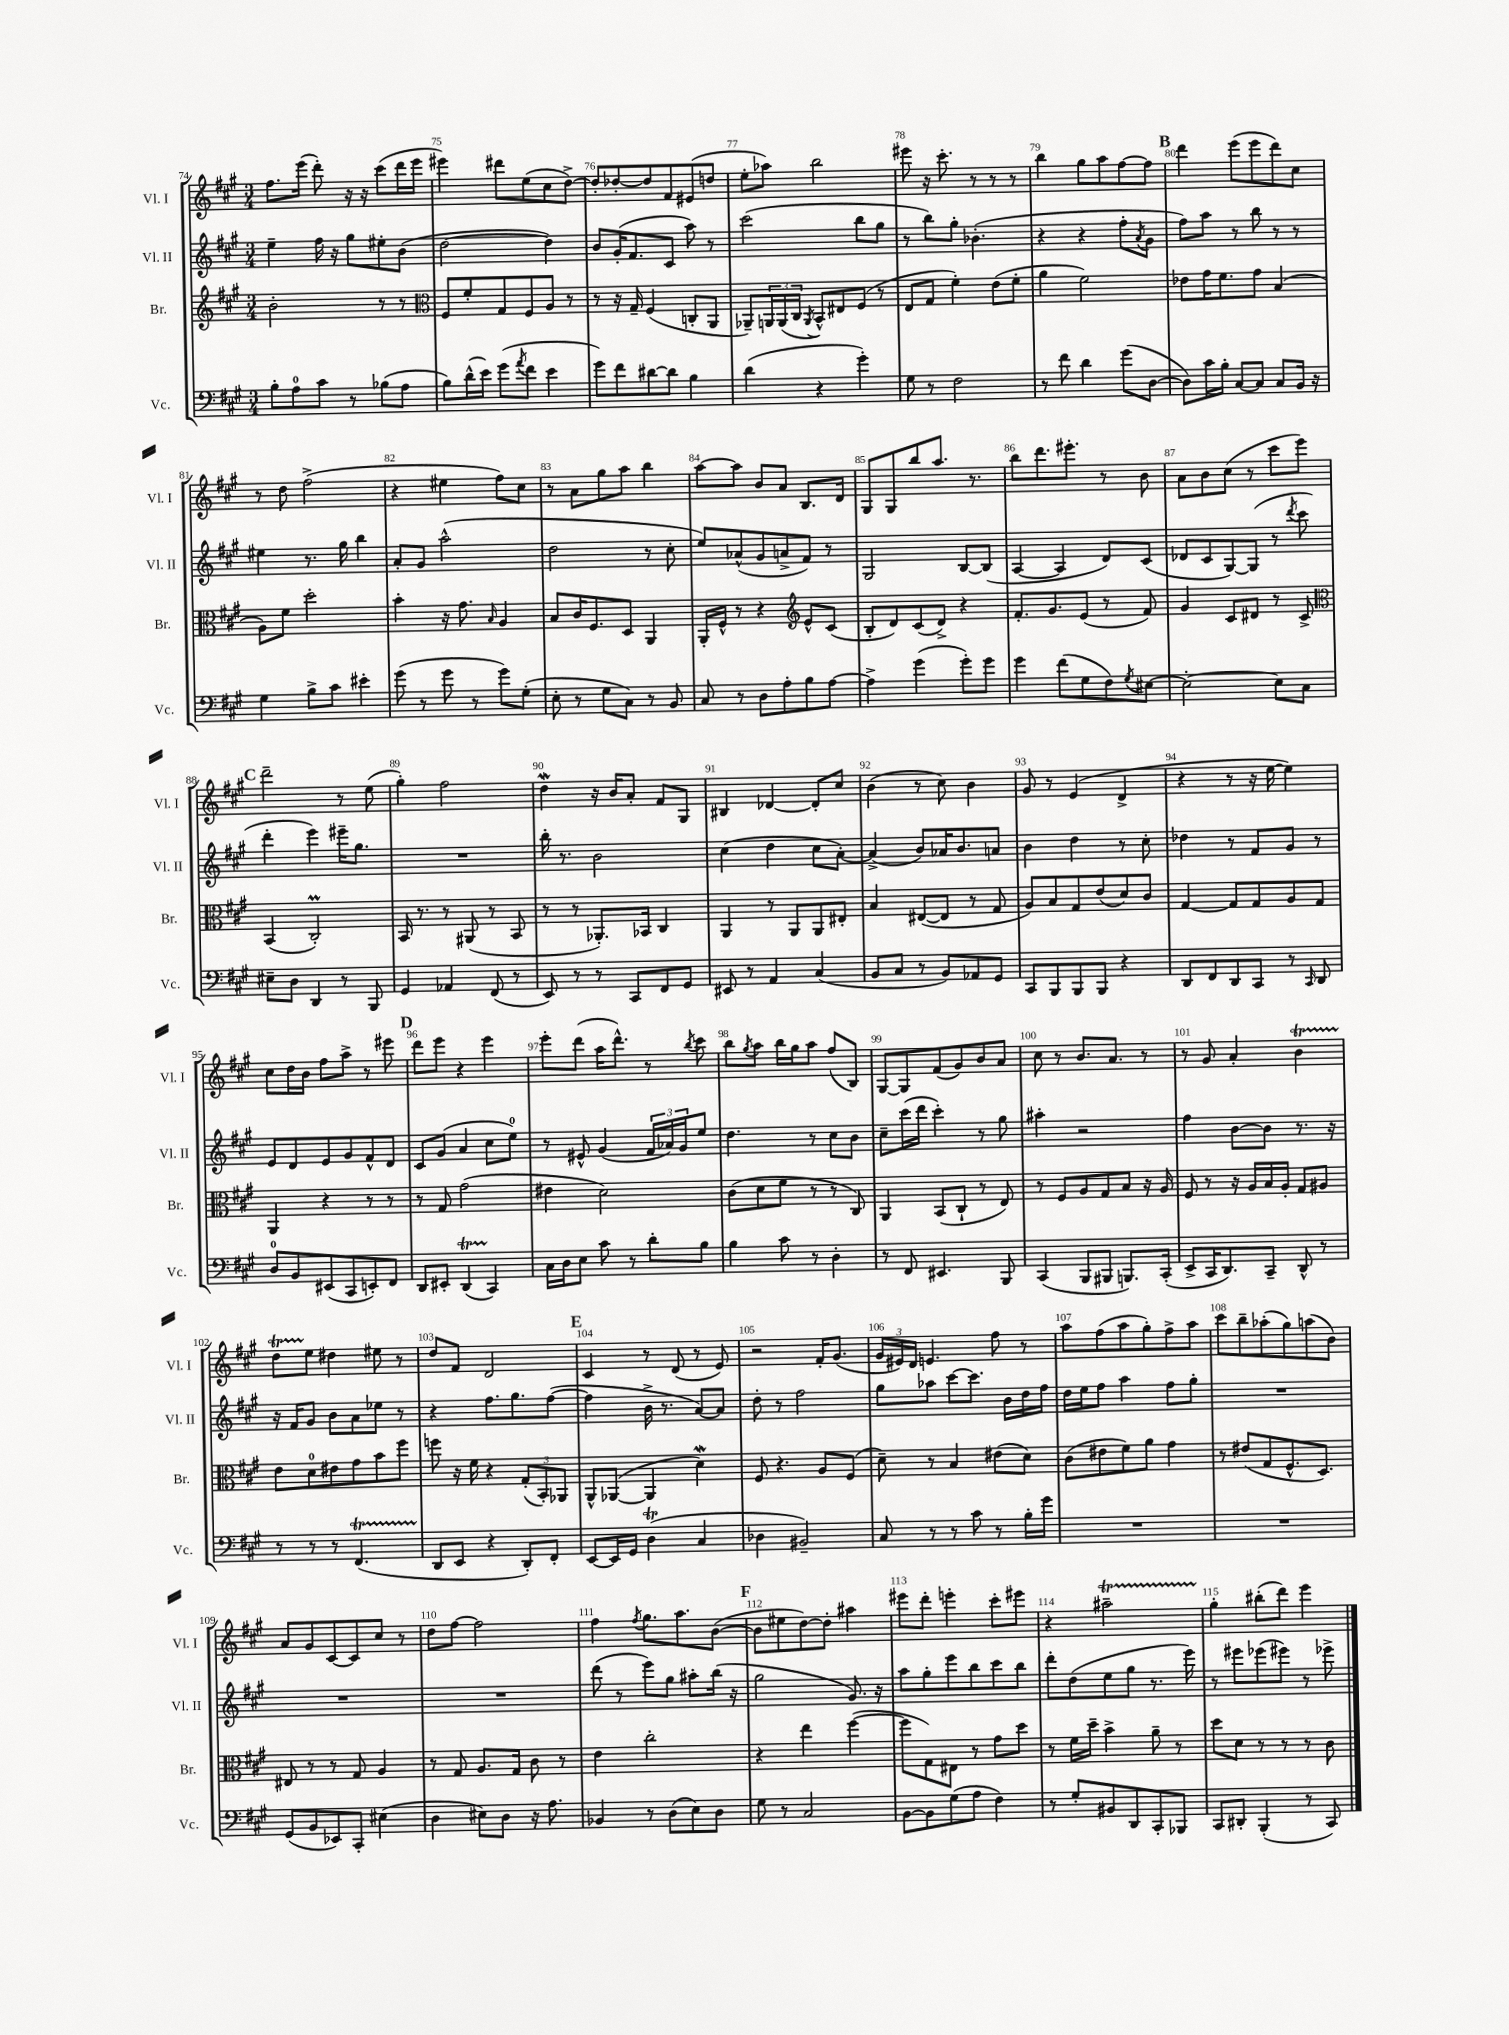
<<
\new StaffGroup <<
\new Staff = "s0" \with { instrumentName = "Vl. I" shortInstrumentName = "Vl. I" } {
    \clef treble \key a \major \numericTimeSignature \time 3/4
    fis''8. e'''16( d'''8-.) r16 r16 cis'''8( d'''16 e'''16 |
    eis'''4) dis'''8 e''8( cis''8 d''8~->) |
    d''8-. des''8~-. des''8 fis'8 eis'8( d''8 |
    e''8-. aes''8) b''2 |
    eis'''8 r16 cis'''8.-. r8 r8 r8 |
    b''4 gis''8 a''8 fis''8~ fis''8 |
    \mark \markup { \bold "B" } d'''4 e'''8( e'''8 d'''8) cis''8 |
    r8 d''8 fis''2->( |
    r4 eis''4 fis''8) cis''8 |
    r8 a'8 gis''8 a''8 b''4 |
    a''8~ a''8 b'8 a'8 b8. d'16 |
    gis8 gis8 b''8 a''8. r8. |
    b''8 d'''8. eis'''8.-. r8 b'8 |
    a'8 b'8 cis''8( r8 cis'''8 e'''8) |
    \mark \markup { \bold "C" } d'''2-- r8 e''8( |
    gis''4-.) fis''2 |
    d''4\mordent r16 b'16 a'8-. fis'8 gis8 |
    bis4 des'4~ des'8-. cis''8 |
    b'4( r8 cis''8) b'4 |
    gis'8 r8 e'4( d'4-> |
    r4 r8 r16 e''16~ e''4) |
    cis''8 d''16 b'16 fis''8 a''8-> r8 eis'''8 |
    \mark \markup { \bold "D" } d'''8 e'''8 r4 e'''4 |
    e'''8-. d'''8( a''16 d'''8.-^) r8 \acciaccatura { b''8 } cis'''8 |
    b''8 \acciaccatura { gis''8 } a''8 b''16 gis''16 a''8 fis''8( b8) |
    gis8~ gis8 fis'8( gis'8) b'8 a'8 |
    cis''8 r8 b'8. a'8. r8 |
    r8 gis'8 a'4-. b'4\startTrillSpan |
    d''8 e''8\stopTrillSpan dis''4 eis''8 r8 |
    d''8 fis'8 d'2 |
    \mark \markup { \bold "E" } cis'4 r8 d'8( r8 e'8) |
    r2 fis'16-. gis'8.( |
    \tuplet 3/2 { gis'16 eis'16) d'16 } e'4. fis''8 r8 |
    a''8 fis''8( a''8 gis''8-.) fis''8-> a''8 |
    cis'''8 b''8-- aes''8-.( gis''8) a''8( b'8) |
    a'8 gis'8 cis'8~ cis'8 cis''8 r8 |
    d''8 fis''8~ fis''2 |
    fis''4 \acciaccatura { fis''8 } gis''8. a''8. b'8~( |
    \mark \markup { \bold "F" } b'8 eis''8 d''8~) d''8-. ais''4 |
    eis'''8 d'''8-. e'''4-. cis'''8-. eis'''8 |
    r4 ais''2--\startTrillSpan |
    gis''4-.\stopTrillSpan bis''8-.( d'''8) e'''4 \bar "|." |
}
\new Staff = "s1" \with { instrumentName = "Vl. II" shortInstrumentName = "Vl. II" } {
    \clef treble \key a \major \numericTimeSignature \time 3/4
    e''4-- fis''16 r16 gis''8 eis''8-. b'8( |
    d''2~ d''4) |
    b'8 gis'16-.( fis'8. cis'8 a''8) r8 |
    cis'''2( b''8 gis''8 |
    r8 b''8) gis''8-. bes'4.-.( |
    r4 r4 fis''8-. \acciaccatura { a'8 } gis'8 |
    \mark \markup { \bold "B" } fis''8) a''8 r8 b''8 r8 r8 |
    eis''4 r8. gis''16 b''4 |
    a'8-. gis'8 a''2-^( |
    d''2 r8 cis''8-. |
    e''8) aes'8-^( gis'8 a'8-> fis'8) r8 |
    gis2 b8~ b8( |
    a4~ a4 d'8) cis'8( |
    des'8 cis'8 gis8~) gis8( r8 \acciaccatura { d'''8 } cis'''8 |
    \mark \markup { \bold "C" } d'''4-. e'''4) eis'''16-- gis''8. |
    R2. |
    b''16-. r8. b'2 |
    cis''4( d''4 cis''8 a'8~-.) |
    a'4->( b'8) aes'16 b'8. a'8 |
    b'4 d''4 r8 cis''8-. |
    des''4 r8 fis'8 gis'8 r8 |
    e'8 d'8 e'8 gis'8 fis'8-^ d'8 |
    \mark \markup { \bold "D" } cis'8 gis'8( a'4 cis''8 e''8-0) |
    r8 eis'8-^ gis'4( \tuplet 3/2 { fis'16 aes'16) gis'16 } e''8 |
    d''4. r8 cis''8 b'8 |
    cis''8-- cis'''16( d'''16 cis'''4-.) r8 gis''8 |
    ais''4-. r2 |
    fis''4 b'8~ b'8 r8. r16 |
    r16 fis'16 gis'8 b'8 a'8 ees''8 r8 |
    r4 fis''8. gis''8. fis''8~( |
    \mark \markup { \bold "E" } fis''4 b'16-> r8. a'8~) a'8 |
    d''8-. r8 fis''2 |
    gis''8 aes''8 cis'''8~ cis'''8. b'16 d''16 fis''16 |
    d''16 e''16 fis''8 a''4 fis''8 gis''8-. |
    R2. |
    R2. |
    R2. |
    d'''8( r8 e'''8) gis''8 ais''8-. b''16( r16 |
    \mark \markup { \bold "F" } gis''2 gis'8.) r16 |
    a''8 gis''8-. e'''8 b''8 cis'''8 b''8 |
    d'''8-. d''8( e''8 gis''8 r8. e'''16) |
    r8 eis'''8 ees'''8( eis'''8) r8 ees'''8-> \bar "|." |
}
\new Staff = "s2" \with { instrumentName = "Br." shortInstrumentName = "Br." } {
    \clef treble \key a \major \numericTimeSignature \time 3/4
    b'2-. r8 r8 |
    \clef alto fis8 fis'8-. gis8 fis8 a8 r8 |
    r8 r16 gis16-- fis4( c8-. a,8 |
    aes,8--) \tuplet 3/2 { a,16 a,16( cis16 } \acciaccatura { a,8 } b,8-^) eis8 fis8( r8 |
    e8 gis8 fis'4-.) e'8( fis'8-. |
    a'4 fis'2) |
    \mark \markup { \bold "B" } ees'8 gis'16 fis'8. gis'8 b4( |
    a8) fis'8 d''2-. |
    b'4-. r16 gis'8. \grace { b16 } a4 |
    b8 cis'16 fis8. d8 a,4 |
    a,16-. fis16-^ r8 r4 \clef treble e'8-^ cis'8( |
    b8-. d'8) cis'8( d'8->) r4 |
    fis'8.-. gis'8. e'8( r8 fis'8) |
    gis'4 cis'8 dis'8 r8 cis'8-> |
    \mark \markup { \bold "C" } \clef alto b,4( cis2-.\prall) |
    b,16 r8. r8 ais,8( r8 b,8 |
    r8 r8 aes,8.-.) bes,16 cis4 |
    a,4 r8 a,8 a,8 eis8-. |
    b4 eis8~( eis8 r8 gis8 |
    a8) b8 gis8 e'8( d'8) cis'8 |
    gis4~ gis8 gis8 a8 gis8 |
    a,4 r4 r8 r8 |
    \mark \markup { \bold "D" } r8 gis8 gis'2( |
    eis'4 d'2) |
    cis'8( d'8 fis'8 r8 r8 cis8) |
    a,4 b,8( cis8-! r8 e8) |
    r8 fis8 a8 gis8 b8 r16 a16 |
    fis8 r8 r16 a16 b16 a16-. gis8 ais8 |
    e'8 d'8-0 eis'8 gis'8 b'8 fis''8 |
    f''8 r16 fis'16 r4 \tuplet 3/2 { gis8-.( b,8-.) aes,8 } |
    \mark \markup { \bold "E" } a,8-^ aes,8~( aes,4 d'4\mordent) |
    fis8 r4. a8 fis8( |
    d'8--) r8 b4 eis'8( d'8) |
    cis'8( eis'8 fis'8) a'8 gis'4 |
    r8 eis'8( gis8 fis8.-^ d8.) |
    eis8 r8 r8 gis8 a4 |
    r8 gis8 a8. gis16 cis'8 r8 |
    e'4 cis''2-. |
    \mark \markup { \bold "F" } r4 e''4 fis''4~( |
    fis''8 gis8) eis8 r8 gis'8 d''8 |
    r8 fis'16 d''16-- b'4-> a'8-- r8 |
    d''8 d'8 r8 r8 r8 cis'8 \bar "|." |
}
\new Staff = "s3" \with { instrumentName = "Vc." shortInstrumentName = "Vc." } {
    \clef bass \key a \major \numericTimeSignature \time 3/4
    b8-. a8-0 cis'8 r8 bes8( a8 |
    b8) d'16-^( e'16) gis'8( \acciaccatura { a'8 } fis'8 e'4 |
    gis'8) fis'8 dis'8~ dis'8 b4 |
    d'4( r4 gis'4-.) |
    gis8 r8 fis2 |
    r8 fis'8 d'4 gis'8( d8~ |
    \mark \markup { \bold "B" } d8) cis'16 b16-. cis8~ cis8 cis8 b,16 r16 |
    gis4 b8-> cis'8 eis'4-. |
    gis'8( r8 gis'8 r8 gis'8) gis8-.( |
    e8-. r8 gis8 cis8) r8 b,8 |
    cis8 r8 d8 a8-. b8 a8~ |
    a4-> gis'4( gis'8-.) gis'8 |
    gis'4 fis'8( gis8 fis8) \acciaccatura { gis8 } eis8~ |
    eis2~-. eis8 cis8 |
    \mark \markup { \bold "C" } eis8-- d8 d,4 r8 b,,8 |
    gis,4 aes,4 fis,8( r8 |
    e,8) r8 r8 cis,8 fis,8 gis,8 |
    eis,8 r8 a,4 cis4( |
    b,8 cis8 r8 b,8) aes,8 gis,8 |
    cis,8 b,,8 b,,8 b,,8 r4 |
    d,8 fis,8 d,8 cis,8 r8 \grace { cis,16 } d,8 |
    d8-0 b,8 eis,8( cis,8 e,8-.) fis,8 |
    \mark \markup { \bold "D" } d,8 eis,8-. d,4\startTrillSpan( cis,4\stopTrillSpan) |
    cis16 d16 e8 cis'8 r8 d'8-. b8 |
    b4 cis'8 r8 d4-. |
    r8 fis,8 eis,4. b,,8 |
    cis,4( b,,8 bis,,8 b,,8.) cis,16-.( |
    e,8-> cis,16 d,8.) cis,8-- d,8-^ r8 |
    r8 r8 r8 fis,4.\startTrillSpan( |
    d,8\stopTrillSpan e,8 r4 d,8-.) fis,8-. |
    \mark \markup { \bold "E" } e,8~ e,16 gis,16 d4\trill( cis4 |
    des4 bis,2--) |
    cis8 r8 r8 cis'8 r8 b16-. gis'16 |
    R2. |
    R2. |
    gis,8( b,8 ees,8) cis,8-. eis4( |
    d4 eis8) d8 r16 a8. |
    bes,4 r8 d8( e8) d8 |
    \mark \markup { \bold "F" } gis8 r8 cis2 |
    b,8~ b,8 gis8( a8 fis4) |
    r8 gis8-. bis,8 d,8 cis,8-. bes,,8 |
    cis,8 dis,8-. b,,4-.( r8 cis,8) \bar "|." |
}
>>
>>
\layout { \context { \Score currentBarNumber = #74 \override BarNumber.break-visibility = ##(#f #t #t) barNumberVisibility = #all-bar-numbers-visible } }
